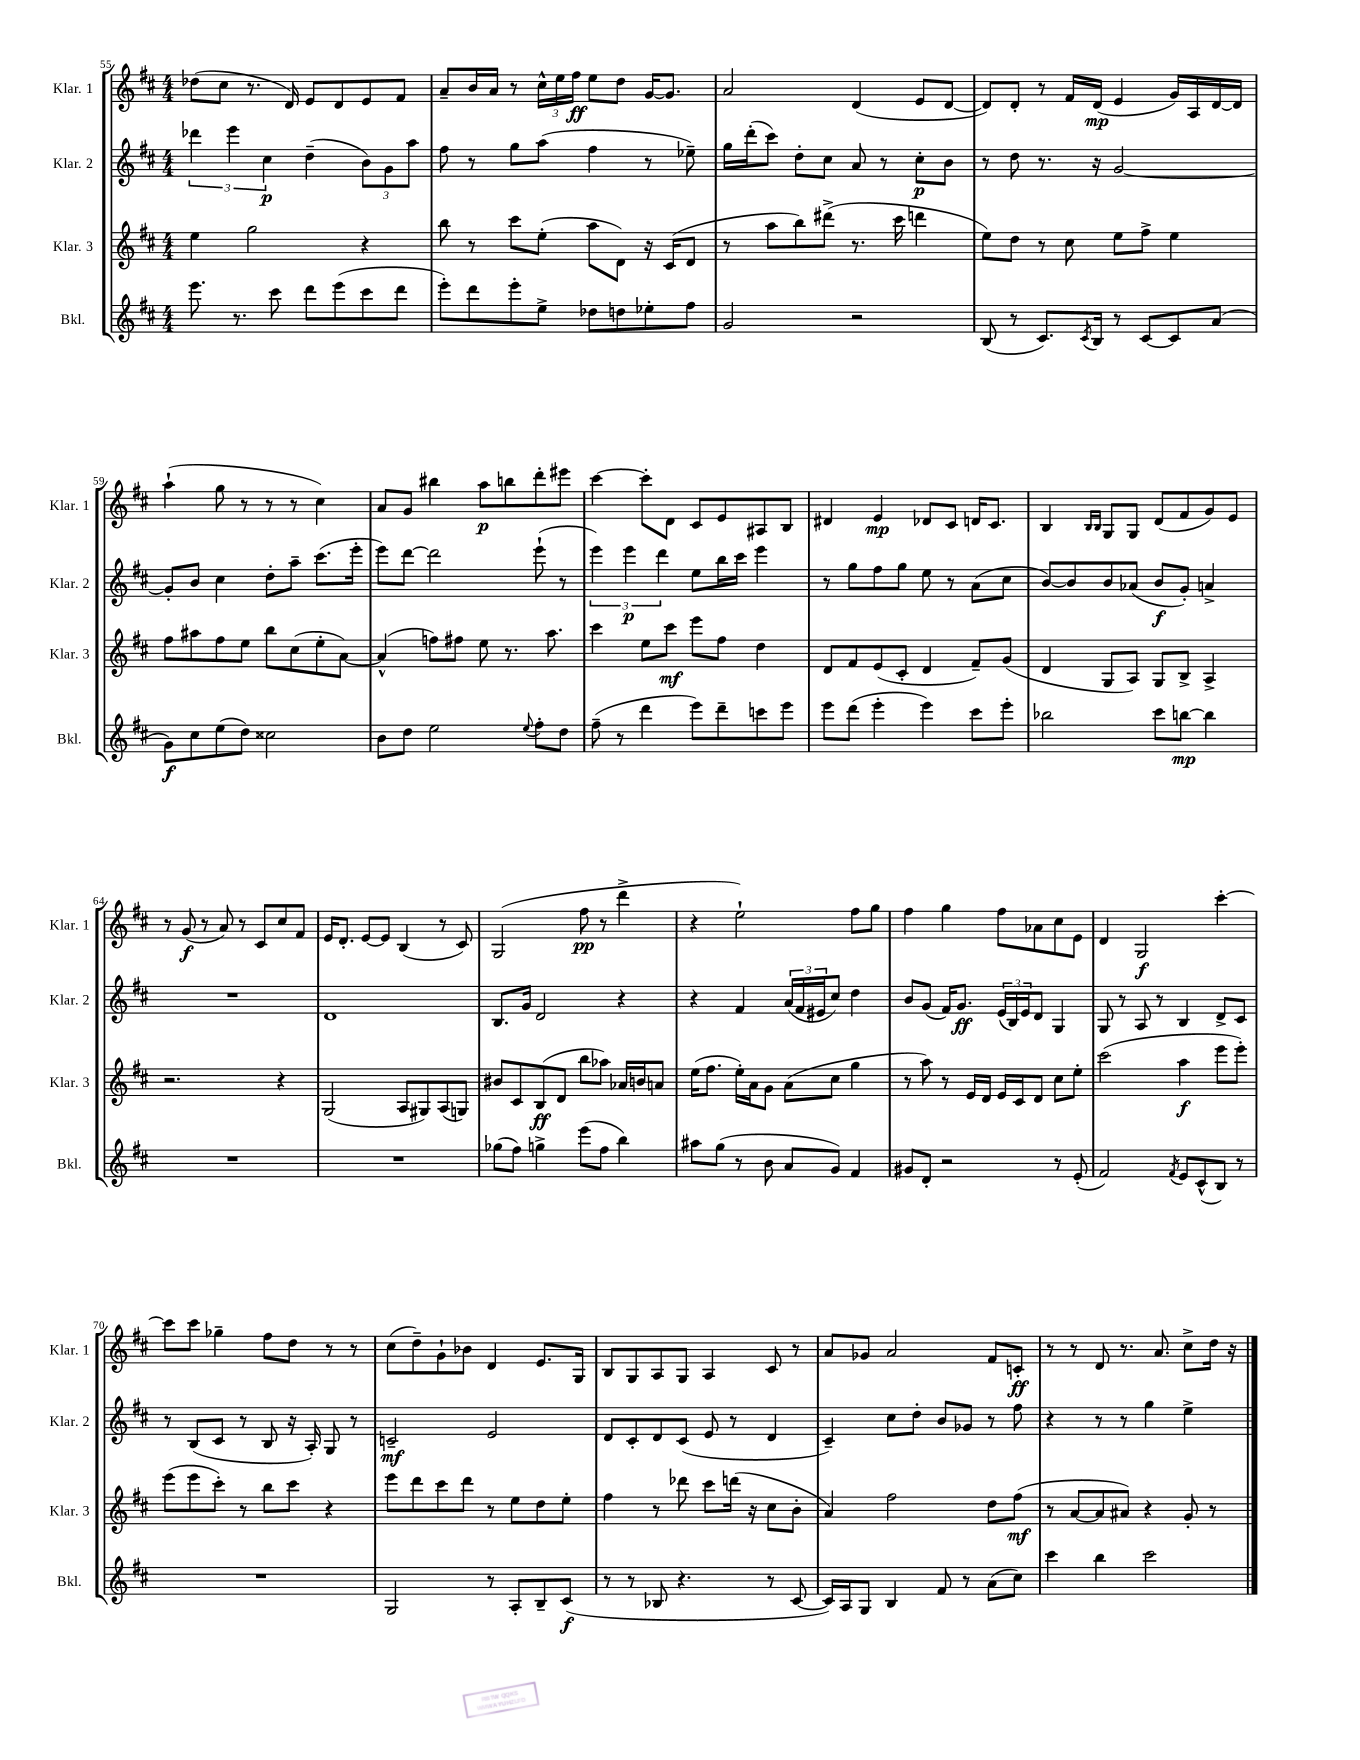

**kern	**kern	**kern	**kern
*staff4	*staff3	*staff2	*staff1
*clefG2	*clefG2	*clefG2	*clefG2
*k[f#c#]	*k[f#c#]	*k[f#c#]	*k[f#c#]
*M4/4	*M4/4	*M4/4	*M4/4
8.eee	4ee	6ddd-	(8dd-
.	.	.	8cc#
.	.	6eee	.
8.r	.	.	.
.	2gg	.	8.r
.	.	6cc#	.
8ccc#	.	.	.
.	.	.	16d)
8ddd	.	(4dd~	8e
(8eee	.	.	8d
8ccc#	4r	12b)	8e
.	.	12g	.
8ddd	.	.	8f#
.	.	12aa	.
=	=	=	=
8eee')	8bb	8ff#	8a~
8ddd	8r	8r	16b
.	.	.	16a
8eee'	8ccc#	8gg	8r
8ee^	(8ee'	(8aa	24cc#^^
.	.	.	24ee
.	.	.	24ff#
8dd-	8aa	4ff#	8ee
8dd	8d)	.	8dd
8ee-'	16r	8r	[16g
.	(16c#	.	8.g]
8ff#	8d	8ee-~)	.
=	=	=	=
2g	8r	16gg	2a
.	.	(16ddd'	.
.	8aa	8ccc#)	.
.	8bb)	8dd'	.
.	(8ddd#^	8cc#	.
2r	8.r	8a	(4d
.	.	8r	.
.	16ccc#	.	.
.	4ddd	8cc#'	8e
.	.	8b	[8d
=	=	=	=
(8B	8ee)	8r	8d])
8r	8dd	8dd	8d'
8.c#)	8r	8.r	8r
.	8cc#	.	16f#
8qc#	.	.	.
16B	.	16r	(16d
8r	8ee	[2g	4e
[8c#	8ff#^	.	.
8c#]	4ee	.	16g)
.	.	.	16A
(8a	.	.	[16d
.	.	.	16d]
=	=	=	=
8g)	8ff#	8g']	(4aa`
8cc#	8aa#	8b	.
(8ee	8ff#	4cc#	8gg
8dd)	8ee	.	8r
2cc##	8bb	8dd'	8r
.	(8cc#	8aa~	8r
.	8ee'	(8.ccc#	4cc#)
.	[8a)	.	.
.	.	16eee'	.
=	=	=	=
8b	(4a^^]	8eee)	8a
8dd	.	[8ddd	8g
2ee	8ff)	2ddd]	4bb#
.	8ff#	.	.
.	8ee	.	8aa
.	8.r	.	8bb
8qqee	.	.	.
8ff#'	.	(8eee`	8ddd'
.	8.aa	.	.
8dd	.	8r	8eee#
=	=	=	=
(8ff#~	4ccc#	6eee)	[4ccc#
8r	.	.	.
.	.	6eee	.
4ddd	8ee	.	8ccc#']
.	.	6ddd	.
.	8ccc#	.	8d
8eee)	8eee	8ee	8c#
8ddd~	8ff#	16bb	8e
.	.	16ccc#	.
8ccc	4dd	4eee	8A#
8eee	.	.	8B
=	=	=	=
8eee	8d	8r	4d#
(8ddd	8f#	8gg	.
4eee'	(8e	8ff#	4e
.	8c#'	8gg	.
4eee)	4d	8ee	8d-
.	.	8r	8c#
8ccc#	8f#~)	(8a	16d
.	.	.	8.c#
8eee'	(8g	8cc#	.
=	=	=	=
2bb-	4d	[8b)	4B
.	.	8b]	.
.	.	.	16qqB
.	.	.	16qqB
.	8G	8b	8G
.	8A)	(8a-	8G
8ccc#	8G	8b	(8d
[8bb	8B^	8g')	8f#
4bb]	4A^	4a^	8g)
.	.	.	8e
=	=	=	=
1r	2.r	1r	8r
.	.	.	(8g
.	.	.	8r
.	.	.	8a)
.	.	.	8r
.	.	.	8c#
.	4r	.	8cc#
.	.	.	8f#
=	=	=	=
1r	(2G	1d	16e
.	.	.	8.d'
.	.	.	[8e
.	.	.	8e]
.	8A	.	(4B
.	8G#)	.	.
.	(8A	.	8r
.	8G)	.	8c#)
=	=	=	=
(8gg-	8b#	8.B	(2G
8ff#)	8c#	.	.
.	.	16g	.
4gg^	(8B	2d	.
.	8d	.	.
(8eee	8bb	.	8ff#
8ff#	8aa-)	.	8r
4bb)	16a-	4r	4ddd^
.	16b	.	.
.	8a	.	.
=	=	=	=
8aa#	(16ee	4r	4r
.	8.ff#	.	.
(8gg	.	.	.
8r	16ee')	4f#	2ee`)
.	16a	.	.
8b	8g	.	.
8a	(8a	(24a	.
.	.	24f#	.
.	.	24e#	.
8g)	8cc#	8cc#)	.
4f#	4gg	4dd	8ff#
.	.	.	8gg
=	=	=	=
8g#	8r	8b	4ff#
8d'	8aa)	(8g	.
2r	8r	16f#)	4gg
.	.	8.g	.
.	16e	.	.
.	16d	.	.
.	16e	(24e	8ff#
.	.	24B)	.
.	16c#	.	.
.	.	24e	.
.	8d	8d	8a-
8r	8cc#	4G	8cc#
(8e'	8ee'	.	8e
=	=	=	=
2f#)	(2ccc#	8G	4d
.	.	8r	.
.	.	8A	2G
.	.	8r	.
8qf#	.	.	.
8e	4aa	4B	.
(8c#^^	.	.	.
8B)	8eee	8d^	[4ccc#'
8r	8eee')	8c#	.
=	=	=	=
1r	(8eee	8r	8ccc#]
.	8eee	(8B	8ccc#
.	8ccc#')	8c#	4gg-~
.	8r	8r	.
.	8bb	8B	8ff#
.	8ccc#	16r	8dd
.	.	16A')	.
.	4r	8G	8r
.	.	8r	8r
=	=	=	=
2G	8eee	2c~	(8cc#
.	8ddd	.	8dd~)
.	8ccc#	.	8g`
.	8ddd	.	8b-
8r	8r	2e	4d
8A'	8ee	.	.
8B~	8dd	.	8.e
(8c#	8ee'	.	.
.	.	.	16G
=	=	=	=
8r	4ff#	8d	8B
8r	.	8c#'	8G
8B-	8r	8d	8A
4.r	8ddd-	(8c#	8G
.	8ccc#	8e	4A
.	(16ddd	8r	.
.	16r	.	.
8r	8cc#	4d	8c#
[8c#	8b'	.	8r
=	=	=	=
16c#])	4a)	4c#~)	8a
16A	.	.	.
8G	.	.	8g-
4B	2ff#	8cc#	2a
.	.	8dd'	.
8f#	.	8b	.
8r	.	8g-	.
(8a	8dd	8r	8f#
8cc#)	(8ff#	8ff#	8c'
=	=	=	=
4ccc#	8r	4r	8r
.	[8a	.	8r
4bb	8a]	8r	8d
.	8a#)	8r	8.r
2ccc#	4r	4gg	.
.	.	.	8.a
.	8g'	4ee^	8cc#^
.	8r	.	16dd
.	.	.	16r
==	==	==	==
*-	*-	*-	*-
